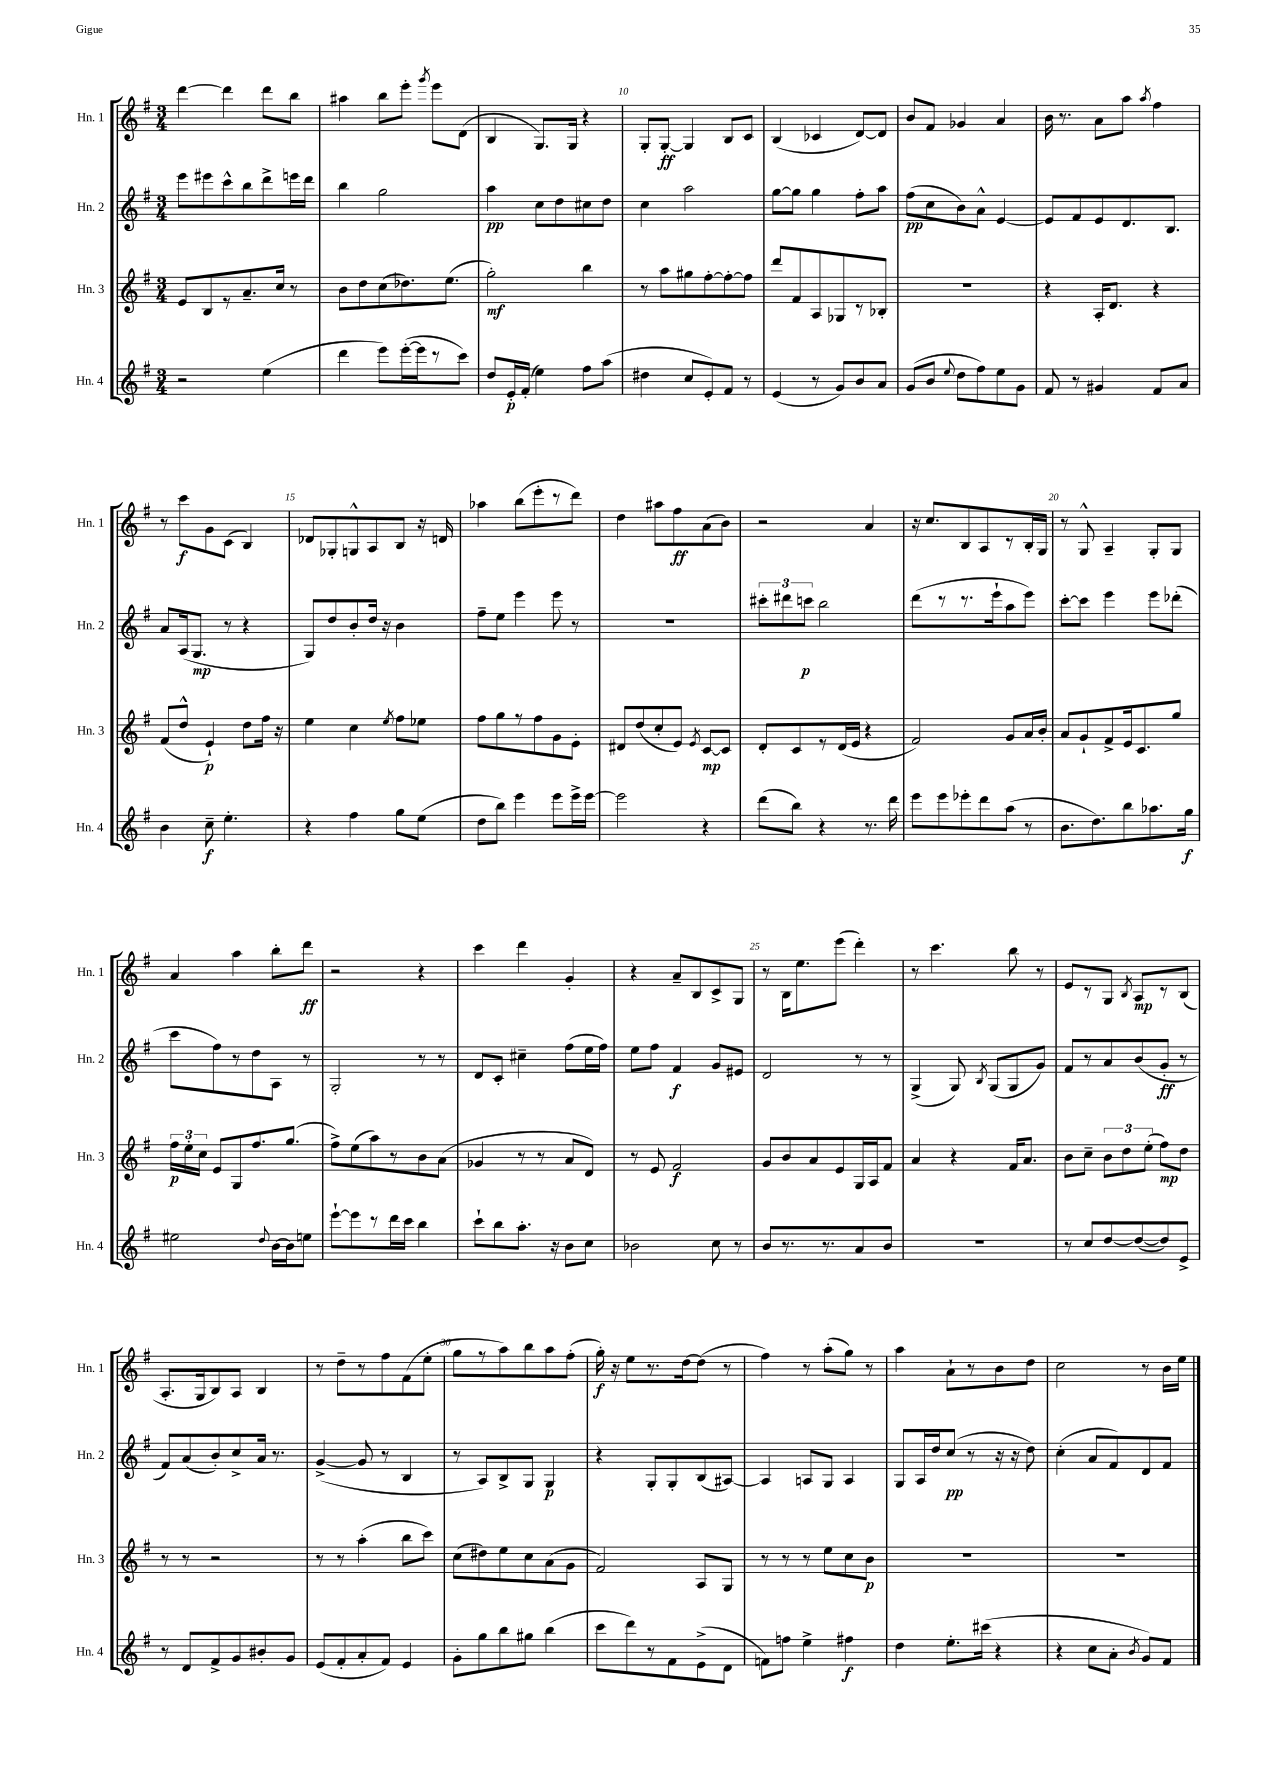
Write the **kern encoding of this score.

**kern	**dynam	**kern	**dynam	**kern	**dynam	**kern	**dynam
*part4	*part4	*part3	*part3	*part2	*part2	*part1	*part1
*staff4	*staff4	*staff3	*staff3	*staff2	*staff2	*staff1	*staff1
*I"Hn. 4	*	*I"Hn. 3	*	*I"Hn. 2	*	*I"Hn. 1	*
*I'Hn. 4	*	*I'Hn. 3	*	*I'Hn. 2	*	*I'Hn. 1	*
*clefG2	*	*clefG2	*	*clefG2	*	*clefG2	*
*k[f#]	*	*k[f#]	*	*k[f#]	*	*k[f#]	*
*M3/4	*	*M3/4	*	*M3/4	*	*M3/4	*
=7	=7	=7	=7	=7	=7	=7	=7
2r	.	8e/L	.	8eee\L	.	[4ddd\	.
.	.	8B/	.	8eee#X\	.	.	.
.	.	8r	.	8ccc^^\	.	4ddd\]	.
.	.	8.a~/	.	8bb\	.	.	.
(4ee\	.	.	.	8ddd^\	.	8ddd\L	.
.	.	16cc/Jk	.	.	.	.	.
.	.	8r	.	16eeen\L	.	8bb\J	.
.	.	.	.	16ddd\JJ	.	.	.
=8	=8	=8	=8	=8	=8	=8	=8
4ddd\	.	8b\L	.	4bb\	.	4aa#X\	.
.	.	8dd\	.	.	.	.	.
8eee\L)	.	(8cc\	.	2gg\	.	8bb\L	.
([16eee'\L	.	8.dd-X\)	.	.	.	8eee'\J	.
16eee\J]	.	.	.	.	.	.	.
.	.	.	.	.	.	8qggg/	.
8r	.	.	.	.	.	8eee\L	.
.	.	(8.ee\J	.	.	.	.	.
8ccc\J)	.	.	.	.	.	(8d\J	.
=9	=9	=9	=9	=9	=9	=9	=9
8dd/L	.	2gg'\)	mf	4aa\	pp	4B/	.
16e'/L	p	.	.	.	.	.	.
(16f#'/JJ	.	.	.	.	.	.	.
4ee\)	.	.	.	8cc\L	.	8.G/L)	.
.	.	.	.	8dd\	.	.	.
.	.	.	.	.	.	16G/Jk	.
8ff#\L	.	4bb\	.	8cc#X\	.	4r	.
(8aa\J	.	.	.	8dd\J	.	.	.
=10	=10	=10	=10	=10	=10	=10	=10
4dd#X\	.	8r	.	4cc\	.	8G'/L	.
.	.	8aa\L	.	.	.	[8G'/J	ff
8cc/L	.	8gg#X\	.	2aa\	.	4G/]	.
8e'/)	.	[8ff#'\	.	.	.	.	.
8f#/J	.	8ff#'\_	.	.	.	8B/L	.
8r	.	8ff#\J]	.	.	.	8c/J	.
=11	=11	=11	=11	=11	=11	=11	=11
(4e/	.	8ddd/L	.	[8gg\L	.	(4B/	.
.	.	8f#/	.	8gg\J]	.	.	.
8r	.	8A/	.	4gg\	.	4c-X/	.
8g/L)	.	8G-X/	.	.	.	.	.
8b/	.	8r	.	8ff#'\L	.	[8d/L)	.
8a/J	.	8B-X'/J	.	8aa\J	.	8d/J]	.
=12	=12	=12	=12	=12	=12	=12	=12
(8g/L	.	2.r	.	(8ff#\L	pp	8b/L	.
8b/J	.	.	.	8cc\	.	8f#/J	.
8qqee/	.	.	.	.	.	.	.
8dd\L	.	.	.	8b\)	.	4g-X/	.
8ff#\)	.	.	.	8a^^\J	.	.	.
8ee\	.	.	.	[4e/	.	4a/	.
8g\J	.	.	.	.	.	.	.
=13	=13	=13	=13	=13	=13	=13	=13
8f#/	.	4r	.	8e/L]	.	16b\	.
.	.	.	.	.	.	8.r	.
8r	.	.	.	8f#/	.	.	.
4g#X/	.	16A'/KL	.	8e/	.	8a\L	.
.	.	8.d/J	.	.	.	.	.
.	.	.	.	8.d/	.	8aa\J	.
.	.	.	.	.	.	8qaa/	.
8f#/L	.	4r	.	.	.	4ff#\	.
.	.	.	.	8.B/J	.	.	.
8a/J	.	.	.	.	.	.	.
!!LO:LB:g=z
=14	=14	=14	=14	=14	=14	=14	=14
4b\	.	(8f#/L	.	8a/L	.	8r	.
.	.	8dd^^/J	.	(16A/k	.	8ccc\L	f
.	.	.	.	8.G/J	mp	.	.
8cc~\	f	4e`/)	p	.	.	8g\	.
4.ee'\	.	.	.	8r	.	(8c\J	.
.	.	8dd\L	.	4r	.	4B/)	.
.	.	16ff#\Jk	.	.	.	.	.
.	.	16r	.	.	.	.	.
=15	=15	=15	=15	=15	=15	=15	=15
4r	.	4ee\	.	8G/L)	.	8d-X/L	.
.	.	.	.	8dd/	.	8G-X'/	.
4ff#\	.	4cc\	.	8b'/	.	8Gn^^/	.
.	.	.	.	16dd/Jk	.	8A/	.
.	.	.	.	16r	.	.	.
.	.	8qee/	.	.	.	.	.
8gg\L	.	8ff#\L	.	4b\	.	8B/J	.
(8ee\J	.	8ee-X\J	.	.	.	16r	.
.	.	.	.	.	.	16dn/	.
=16	=16	=16	=16	=16	=16	=16	=16
8dd\L	.	8ff#\L	.	8ff#~\L	.	4aa-X\	.
8bb\J)	.	8gg\	.	8ee\J	.	.	.
4eee\	.	8r	.	4eee\	.	(8bb\L	.
.	.	8ff#\	.	.	.	8eee'\	.
8eee\L	.	8g\	.	8eee\	.	8r	.
16eee^\L	.	8e'\J	.	8r	.	8ddd\J)	.
[16eee\JJ	.	.	.	.	.	.	.
=17	=17	=17	=17	=17	=17	=17	=17
2eee\]	.	8d#X/L	.	2.r	.	4dd\	.
.	.	(8dd/	.	.	.	.	.
.	.	8cc'/	.	.	.	8aa#X\L	.
.	.	8e/J)	.	.	.	8ff#\	ff
.	.	8qe/	.	.	.	.	.
4r	.	[8c/L	mp	.	.	(8a\	.
.	.	8c/J]	.	.	.	8b\J)	.
=18	=18	=18	=18	=18	=18	=18	=18
(8ddd\L	.	8d'/L	.	12ccc#X'\L	.	2r	.
.	.	.	.	12ddd#X\	.	.	.
8bb\J)	.	8c/	.	.	.	.	.
.	.	.	.	12cccn\J	p	.	.
4r	.	8r	.	2bb\	.	.	.
.	.	(16d/L	.	.	.	.	.
.	.	16e/JJ	.	.	.	.	.
8.r	.	4r	.	.	.	4a/	.
16ddd\	.	.	.	.	.	.	.
=19	=19	=19	=19	=19	=19	=19	=19
8eee\L	.	2f#/)	.	(8ddd\L	.	16r	.
.	.	.	.	.	.	8.cc/L	.
8eee\	.	.	.	8r	.	.	.
8eee-X'\	.	.	.	8.r	.	8B/	.
8ddd\	.	.	.	.	.	8A/	.
.	.	.	.	16eee`\k	.	.	.
(8aa\J	.	8g/L	.	8aa\	.	8r	.
8r	.	16a/L	.	8eee\J)	.	16B'/L	.
.	.	16b'/JJ	.	.	.	16G/JJ	.
=20	=20	=20	=20	=20	=20	=20	=20
8.b\L	.	8a/L	.	[8ccc'\L	.	8r	.
.	.	8g`/	.	8ccc\J]	.	8G^^/	.
8.dd\)	.	.	.	.	.	.	.
.	.	8f#^/	.	4eee\	.	4A~/	.
8bb\	.	16e/k	.	.	.	.	.
.	.	8.c/	.	.	.	.	.
8.aa-X\	.	.	.	8eee\L	.	8G'/L	.
.	.	8gg/J	.	(8ddd-X'\J	.	8G/J	.
16gg\Jk	f	.	.	.	.	.	.
!!LO:LB:g=z
=21	=21	=21	=21	=21	=21	=21	=21
2ee#X\	.	24ff#\LL	p	8ccc\L	.	4a/	.
.	.	24ee'\	.	.	.	.	.
.	.	24cc\JJ	.	.	.	.	.
.	.	8e/L	.	8ff#\)	.	.	.
.	.	8G/	.	8r	.	4aa\	.
.	.	8.ff#/	.	8dd\	.	.	.
8qqdd/	.	.	.	.	.	.	.
[16b\LL	.	.	.	8A\J	.	8bb'\L	.
16b\J]	.	(8.gg/J	.	.	.	.	.
8een\J	.	.	.	8r	.	8ddd\J	ff
=22	=22	=22	=22	=22	=22	=22	=22
[8eee`\L	.	8ff#^\L)	.	2G'/	.	2r	.
8eee\]	.	(8ee\	.	.	.	.	.
8r	.	8aa\)	.	.	.	.	.
16ddd\L	.	8r	.	.	.	.	.
16ccc\JJ	.	.	.	.	.	.	.
4bb\	.	8b\	.	8r	.	4r	.
.	.	(8a\J	.	8r	.	.	.
=23	=23	=23	=23	=23	=23	=23	=23
8ccc`\L	.	4g-X/	.	8d/L	.	4ccc\	.
8bb\	.	.	.	8c'/J	.	.	.
8.aa'\J	.	8r	.	4cc#X~\	.	4ddd\	.
.	.	8r	.	.	.	.	.
16r	.	.	.	.	.	.	.
8b\L	.	8a/L	.	(8ff#\L	.	4g'/	.
8cc\J	.	8d/J)	.	16ee\L	.	.	.
.	.	.	.	16ff#\JJ)	.	.	.
=24	=24	=24	=24	=24	=24	=24	=24
2b-X\	.	8r	.	8ee\L	.	4r	.
.	.	8e/	.	8ff#\J	.	.	.
.	.	2f#/	f	4f#/	f	8a~/L	.
.	.	.	.	.	.	8B/	.
8cc\	.	.	.	8g/L	.	8c^/	.
8r	.	.	.	8e#X/J	.	8G/J	.
=25	=25	=25	=25	=25	=25	=25	=25
8b/L	.	8g/L	.	2d/	.	8r	.
8.r	.	8b/	.	.	.	16B\KL	.
.	.	.	.	.	.	8.ee\	.
.	.	8a/	.	.	.	.	.
8.r	.	.	.	.	.	.	.
.	.	8e/	.	.	.	(8eee\J	.
8a/	.	16G/L	.	8r	.	4ddd'\)	.
.	.	16A/J	.	.	.	.	.
8b/J	.	8f#/J	.	8r	.	.	.
=26	=26	=26	=26	=26	=26	=26	=26
2.r	.	4a/	.	(4G^/	.	8r	.
.	.	.	.	.	.	4.ccc\	.
.	.	4r	.	8G/)	.	.	.
.	.	.	.	8qB/	.	.	.
.	.	.	.	(8G/L	.	.	.
.	.	16f#/KL	.	8G/	.	8bb\	.
.	.	8.a/J	.	.	.	.	.
.	.	.	.	8g/J)	.	8r	.
=27	=27	=27	=27	=27	=27	=27	=27
8r	.	8b\L	.	8f#/L	.	8e/L	.
8cc/L	.	8cc~\J	.	8r	.	8r	.
[8dd/	.	12b\L	.	8a/	.	8G/J	.
.	.	12dd\	.	.	.	.	.
.	.	.	.	.	.	8qB/	.
(8dd/_	.	.	.	(8b/	.	8A/L	mp
.	.	(12ee'\J	.	.	.	.	.
8dd/])	.	8ff#\L)	mp	8g'/J	ff	8r	.
8e^/J	.	8dd\J	.	8r	.	(8B/J	.
!!LO:LB:g=z
=28	=28	=28	=28	=28	=28	=28	=28
8r	.	8r	.	8f#/L)	.	8.A'/L	.
8d/L	.	8r	.	(8a/	.	.	.
.	.	.	.	.	.	16G/k	.
8f#^/	.	2r	.	8b'/)	.	8B/)	.
8g/	.	.	.	8cc^/	.	8A/J	.
8b#X'/	.	.	.	16a/Jk	.	4B/	.
.	.	.	.	8.r	.	.	.
8g/J	.	.	.	.	.	.	.
=29	=29	=29	=29	=29	=29	=29	=29
(8e/L	.	8r	.	([4g^/	.	8r	.
8f#'/	.	8r	.	.	.	8dd~\L	.
8a'/	.	(4aa'\	.	8g/]	.	8r	.
8f#/J)	.	.	.	8r	.	8ff#\	.
4e/	.	8bb\L	.	4B/	.	(8f#\	.
.	.	8ccc\J)	.	.	.	8ee'\J	.
=30	=30	=30	=30	=30	=30	=30	=30
8g'\L	.	(8cc\L	.	8r	.	8gg\L	.
8gg\	.	8dd#X\)	.	8A/L)	.	8r	.
8bb\	.	8ee\	.	8B^/	.	8aa\)	.
8gg#X\J	.	8cc\	.	8G/J	.	8bb\	.
(4bb\	.	(8a\	.	4G/	p	8aa\	.
.	.	8g\J	.	.	.	(8ff#'\J	.
=31	=31	=31	=31	=31	=31	=31	=31
8ccc\L	.	2f#/)	.	4r	.	16gg'\)	f
.	.	.	.	.	.	16r	.
8ddd\)	.	.	.	.	.	8ee\L	.
8r	.	.	.	8G'/L	.	8.r	.
8f#\	.	.	.	8G'/	.	.	.
.	.	.	.	.	.	[16dd\k	.
(8e^\	.	8A/L	.	(8B/	.	(8dd\J]	.
8d\J	.	8G/J	.	[8A#X/J)	.	8r	.
=32	=32	=32	=32	=32	=32	=32	=32
8fn\L)	.	8r	.	4A#/]	.	4ff#\)	.
8ffn\J	.	8r	.	.	.	.	.
4ee^\	.	8r	.	8An/L	.	8r	.
.	.	8ee\L	.	8G/J	.	(8aa'\L	.
4ff#X\	f	8cc\	.	4A/	.	8gg\J)	.
.	.	8b\J	p	.	.	8r	.
=33	=33	=33	=33	=33	=33	=33	=33
4dd\	.	2.r	.	8G/L	.	4aa\	.
.	.	.	.	16A/L	.	.	.
.	.	.	.	16dd/J	.	.	.
8.ee'\L	.	.	.	(8cc/J	pp	8a`\L	.
.	.	.	.	8r	.	8r	.
(16ccc#X\Jk	.	.	.	.	.	.	.
4r	.	.	.	16r	.	8b\	.
.	.	.	.	16r	.	.	.
.	.	.	.	8dd\)	.	8dd\J	.
=34	=34	=34	=34	=34	=34	=34	=34
4r	.	2.r	.	(4cc'\	.	2cc\	.
8cc\L	.	.	.	8a/L	.	.	.
8a'\J	.	.	.	8f#/)	.	.	.
8qb/	.	.	.	.	.	.	.
8g/L)	.	.	.	8d/	.	8r	.
8f#/J	.	.	.	8f#/J	.	16b\LL	.
.	.	.	.	.	.	16ee\JJ	.
==	==	==	==	==	==	==	==
*-	*-	*-	*-	*-	*-	*-	*-
